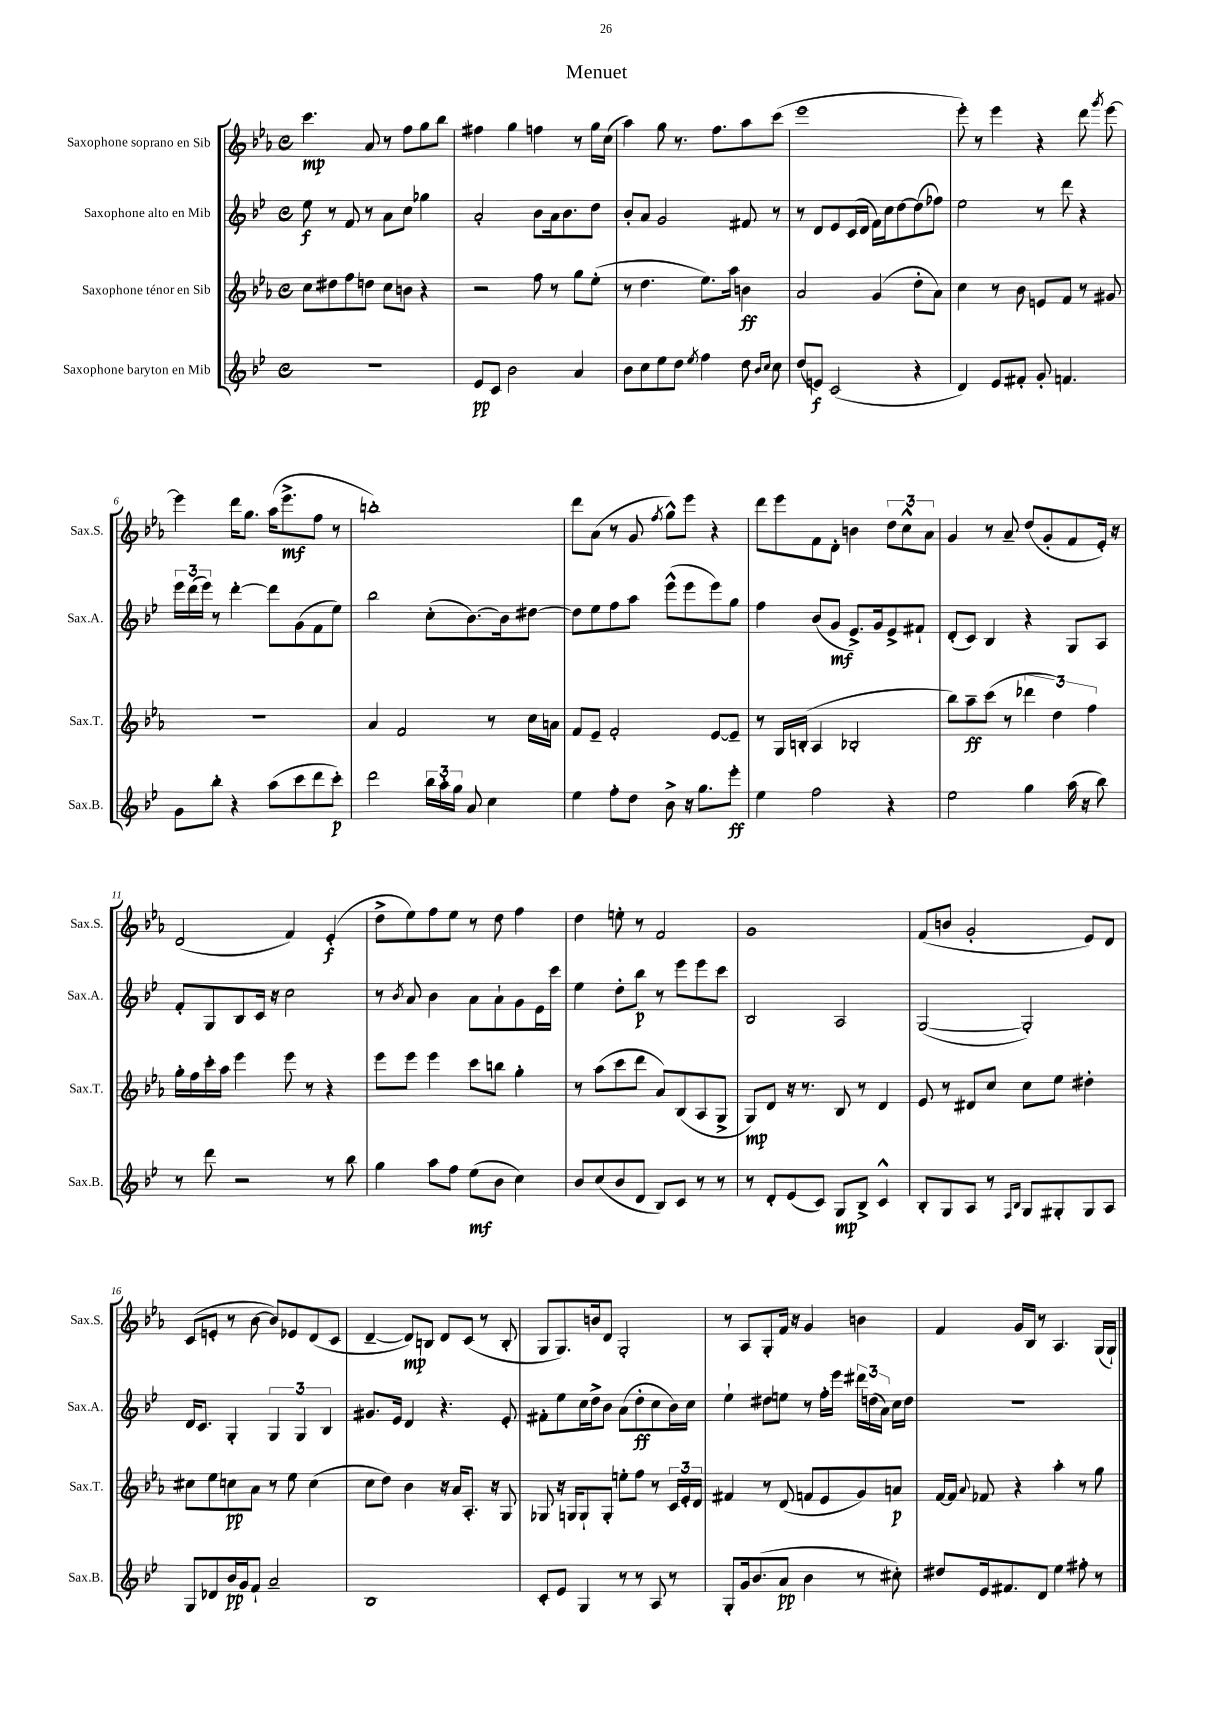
\header { title = "Menuet" }
<<
\new StaffGroup <<
\new Staff = "s0" \with { instrumentName = "Saxophone soprano en Sib" shortInstrumentName = "Sax.S." } {
    \clef treble \key ees \major \defaultTimeSignature \time 4/4
    \autoBeamOff c'''4.\mp aes'8 r8 f''8[ g''8 bes''8] |
    fis''4 g''4 f''4 r8 g''16[ c''16]( |
    aes''4) g''8 r8. f''8.[ aes''8 c'''8]( |
    ees'''1 |
    ees'''8-.) r8 ees'''4 r4 d'''8 \acciaccatura { g'''8 } ees'''8~ |
    ees'''4 d'''16[ g''8.] aes''16[( ees'''8.->\mf f''8] r8 |
    b''1-.) |
    d'''8[ aes'8]( r8 g'8 \acciaccatura { f''8 } g''8[-^) ees'''8] r4 |
    d'''8[ ees'''8 f'8 d'8]-. b'4 \tuplet 3/2 { d''8[ c''8-^ aes'8] } |
    g'4 r8 aes'8-- d''8[( g'8-. f'8 ees'16]-.) r16 |
    d'2( f'4) ees'4-.\f( |
    d''8[-> ees''8) f''8 ees''8] r8 d''8 f''4 |
    d''4 e''8-. r8 f'2 |
    g'1 |
    f'8[( b'8] g'2-. ees'8[) d'8] |
    c'8[( e'8]-. r8 bes'8~ bes'8[) ees'8 d'8( c'8] |
    d'4~-- d'8[\mp) b8] d'8[ c'8]( r8 b8-. |
    g8[ g8.) b'16 d'8] g2-. |
    r8 aes8[ g8-. f'16] r16 g'4 b'4 |
    f'4 g'16[ bes16] r8 aes4. g16[( g16]-!) \bar "|." |
}
\new Staff = "s1" \with { instrumentName = "Saxophone alto en Mib" shortInstrumentName = "Sax.A." } {
    \clef treble \key bes \major \defaultTimeSignature \time 4/4
    \autoBeamOff ees''8\f r8 f'8 r8 a'8[ c''8] ges''4 |
    a'2-. bes'8[ a'16 bes'8. d''8] |
    bes'8[-. a'8] g'2 fis'8 r8 |
    r8 d'8[ ees'8 c'16( d'16] f'16[) c''16 d''8~ d''8( fes''8]) |
    ees''2 r8 d'''8 r4 |
    \tuplet 3/2 { ees'''16[ d'''16( ees'''16]) } r8 d'''4~-. d'''8[ g'8( f'8 ees''8]) |
    bes''2 c''8[-.( bes'8.~) bes'16 dis''8]~ |
    dis''8[ ees''8 f''8 a''8] ees'''8[-^( ees'''8 ees'''8) g''8] |
    f''4 bes'8[( g'8]\mf ees'8.[->) g'16 ees'8-> fis'8]-! |
    d'8[-.( c'8]) bes4 r4 g8[ a8] |
    f'8[-. g8 bes8 c'16] r16 c''2 |
    r8 \acciaccatura { bes'8 } a'8 bes'4 a'8[ a'8-! g'8 ees'16 c'''16] |
    ees''4 d''8[-. bes''8]\p r8 ees'''8[ ees'''8 c'''8] |
    bes2 a2 |
    g2~( g2-.) |
    d'16[ c'8.] g4-. \tuplet 3/2 { g4 g4 bes4 } |
    gis'8.[ ees'16] d'4 r4. ees'8-. |
    fis'8[-. ees''8 c''16 d''16-> bes'8] a'8[( d''8-.\ff c''8 bes'16) c''16] |
    ees''4-! dis''8[ e''8] r8 f''16[-. ees'''16] \tuplet 3/2 { dis'''16[ d''16( a'16]) } c''16[ d''16] |
    R1 \bar "|." |
}
\new Staff = "s2" \with { instrumentName = "Saxophone ténor en Sib" shortInstrumentName = "Sax.T." } {
    \clef treble \key ees \major \defaultTimeSignature \time 4/4
    \autoBeamOff c''8[ dis''8 f''8 d''8] c''8[ b'8] r4 |
    r2 f''8 r8 g''8[ ees''8]-.( |
    r8 d''4. ees''8.[) aes''16] b'4\ff |
    aes'2 g'4( d''8[-. aes'8]) |
    c''4 r8 bes'8 e'8[ f'8] r8 gis'8 |
    R1 |
    aes'4 f'2 r8 c''16[ a'16] |
    f'8[ ees'8]-- f'2-. ees'8[~ ees'8]-- |
    r8 g16[ b16]-.( aes4 bes2-. |
    bes''8[) aes''8--\ff c'''8]( r8 \tuplet 3/2 { des'''4 d''4) f''4 } |
    g''16[-. f''16 c'''16-. aes''16] ees'''4 ees'''8 r8 r4 |
    ees'''8[ ees'''8] ees'''4 c'''8[ b''8] g''4-. |
    r8 aes''8[( c'''8 d'''8] aes'8[) bes8( aes8 g8]-> |
    g8[\mp) d'8] r16 r8. bes8 r8 d'4 |
    ees'8 r8 dis'8[ c''8] c''8[ ees''8] dis''4-. |
    cis''8[ ees''8 c''8\pp aes'8] r8 ees''8 c''4( |
    c''8[ d''8]) bes'4 r16 aes'16[ aes8.]-. r16 g8 |
    ges8 r16 g16[ g8-! g8]-. e''8[-. f''8] r8 \tuplet 3/2 { c'16[ ees'16-. d'16] } |
    fis'4 r8 d'8( f'8[ ees'8 g'8) a'8]\p |
    f'16[~ f'16] \appoggiatura { aes'8 } fes'8 r4 aes''4-. r8 g''8 \bar "|." |
}
\new Staff = "s3" \with { instrumentName = "Saxophone baryton en Mib" shortInstrumentName = "Sax.B." } {
    \clef treble \key bes \major \defaultTimeSignature \time 4/4
    \autoBeamOff r1 |
    ees'8[\pp c'8] bes'2 a'4 |
    bes'8[ c''8 ees''8 d''8] \acciaccatura { ees''8 } f''4 d''8 \grace { bes'16[ c''16] } c''8 |
    d''8[( e'8]\f) c'2( r4 |
    d'4) ees'8[ fis'8]-. g'8-. f'4. |
    g'8[ bes''8]-. r4 a''8[( c'''8 d'''8 c'''8]-.\p) |
    d'''2 \tuplet 3/2 { bes''16[ a''16-. g''16] } a'8 c''4 |
    ees''4 f''8[-. d''8] bes'8-> r16 g''8.[ ees'''8]-.\ff |
    ees''4 f''2 r4 |
    ees''2 g''4 a''16( r16 bes''8) |
    r8 d'''8 r2 r8 bes''8 |
    g''4 a''8[ f''8] ees''8[\mf( bes'8] c''4) |
    bes'8[ c''8( bes'8 d'8] bes8[) c'8] r8 r8 |
    r8 d'8[-. ees'8( c'8]) g8[\mp bes8]-> c'4-^ |
    bes8[-. g8 a8] r8 \grace { f16[ bes16] } g8[ gis8-. gis8 a8] |
    g8[ des'8 bes'16\pp g'16 f'8]-! a'2-- |
    bes1 |
    c'8[-. ees'8] g4 r8 r8 a8 r8 |
    g8[-. g'16 bes'8.( a'8]\pp bes'4 r8 cis''8-.) |
    dis''8[ ees'16 fis'8. d'8] ees''4 fis''8-. r8 \bar "|." |
}
>>
>>
